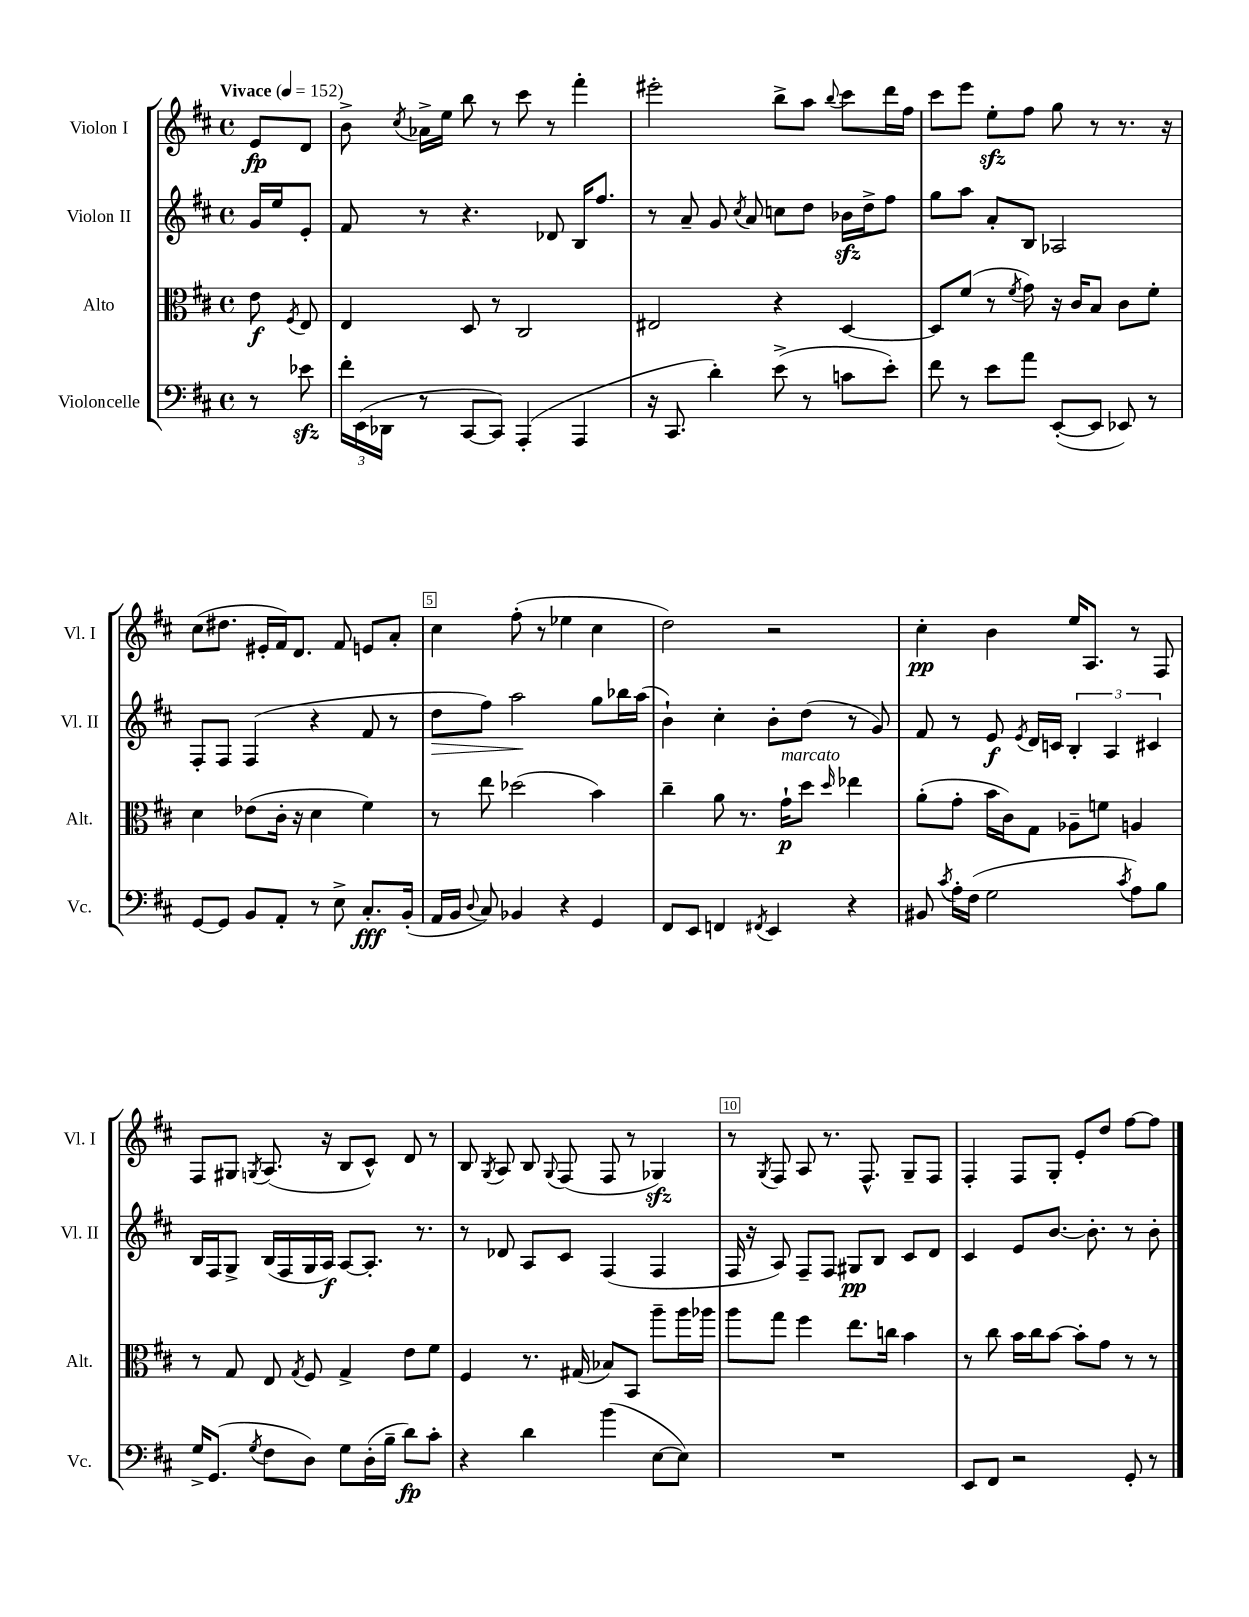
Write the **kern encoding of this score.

**kern	**dynam	**kern	**dynam	**kern	**dynam	**kern	**dynam
*part4	*part4	*part3	*part3	*part2	*part2	*part1	*part1
*staff4	*staff4	*staff3	*staff3	*staff2	*staff2	*staff1	*staff1
*I"Violoncelle	*	*I"Alto	*	*I"Violon II	*	*I"Violon I	*
*I'Vc.	*	*I'Alt.	*	*I'Vl. II	*	*I'Vl. I	*
*clefF4	*	*clefC3	*	*clefG2	*	*clefG2	*
*k[f#c#]	*	*k[f#c#]	*	*k[f#c#]	*	*k[f#c#]	*
*M4/4	*	*M4/4	*	*M4/4	*	*M4/4	*
*met(c)	*	*met(c)	*	*met(c)	*	*met(c)	*
*MM152	*	*MM152	*	*MM152	*	*MM152	*
=	=	=	=	=	=	=	=
!	!	!	!	!	!	!LO:TX:a:B:t=Vivace	!
8r	.	8e\	f	16g/LL	.	8e/L	fp
.	.	.	.	16ee/J	.	.	.
.	.	8qF#/	.	.	.	.	.
8e-Xzz\	.	8E/	.	8e'/J	.	8d/J	.
=1	=1	=1	=1	=1	=1	=1	=1
24f#'\LL	.	4E/	.	8f#/	.	8b^\	.
(24EE\	.	.	.	.	.	.	.
24DD-X\JJ	.	.	.	.	.	.	.
.	.	.	.	.	.	8qcc#/	.
8r	.	.	.	8r	.	16a-X^\LL	.
.	.	.	.	.	.	16ee\JJ	.
[8CC#/L	.	8D/	.	4.r	.	8bb\	.
8CC#/J])	.	8r	.	.	.	8r	.
(4AAA'/	.	2C#/	.	.	.	8ccc#\	.
.	.	.	.	8d-X/	.	8r	.
4AAA/	.	.	.	16B/KL	.	4fff#'\	.
.	.	.	.	8.ff#/J	.	.	.
=2	=2	=2	=2	=2	=2	=2	=2
16r	.	2E#X/	.	8r	.	2eee#X'\	.
8.CC#/	.	.	.	.	.	.	.
.	.	.	.	8a~/	.	.	.
4d'\)	.	.	.	8g/	.	.	.
.	.	.	.	8qcc#/	.	.	.
.	.	.	.	8a/	.	.	.
(8e^\	.	4r	.	8ccn\L	.	8bb^\L	.
8r	.	.	.	8dd\J	.	8aa\J	.
.	.	.	.	.	.	8qqbb/	.
8cn\L	.	[4D/	.	16b-Xzz\LL	.	8ccc#\L	.
.	.	.	.	16dd^\J	.	.	.
8e'\J)	.	.	.	8ff#\J	.	16ddd\L	.
.	.	.	.	.	.	16ff#\JJ	.
=3	=3	=3	=3	=3	=3	=3	=3
8f#\	.	8D/L]	.	8gg\L	.	8ccc#\L	.
8r	.	(8f#/J	.	8aa\J	.	8eee\J	.
8e\L	.	8r	.	8a'/L	.	8eezz'\L	.
.	.	8qf#/	.	.	.	.	.
8a\J	.	8g\)	.	8B/J	.	8ff#\J	.
([8EE'/L	.	16r	.	2A-X/	.	8gg\	.
.	.	16c#/KL	.	.	.	.	.
8EE/J]	.	8B/J	.	.	.	8r	.
8EE-X/)	.	8c#\L	.	.	.	8.r	.
8r	.	8f#'\J	.	.	.	.	.
.	.	.	.	.	.	16r	.
!!LO:LB:g=z
=4	=4	=4	=4	=4	=4	=4	=4
[8GG/L	.	4d\	.	8F#'/L	.	(8cc#\L	.
8GG/J]	.	.	.	8F#/J	.	8.dd#X\J	.
8BB/L	.	(8e-X\L	.	(4F#/	.	.	.
.	.	.	.	.	.	16e#X'/LL	.
8AA'/J	.	16c#'\Jk	.	.	.	16f#/J)	.
.	.	16r	.	.	.	8.d/J	.
8r	.	4d\	.	4r	.	.	.
8E^\	.	.	.	.	.	8f#/	.
8.C#'/L	fff	4f#\)	.	8f#/	.	8en/L	.
.	.	.	.	8r	.	8a'/J	.
(16BB'/Jk	.	.	.	.	.	.	.
=5	=5	=5	=5	=5	=5	=5	=5
!	!	!	!	!	!LO:HP:b	!	!
16AA/LL	.	8r	.	8dd\L	>	4cc#\	.
16BB/JJ	.	.	.	.	.	.	.
8qqD/	.	.	.	.	.	.	.
8C#/)	.	8ee\	.	8ff#\J)	.	.	.
4BB-X/	.	(2dd-X\	.	2aa\	.	(8ff#'\	.
.	.	.	.	.	.	8r	.
4r	.	.	.	.	.	4ee-X\	.
4GG/	.	4b\)	.	8gg\L	]	4cc#\	.
.	.	.	.	16bb-X\L	.	.	.
.	.	.	.	(16aa\JJ	.	.	.
=6	=6	=6	=6	=6	=6	=6	=6
8FF#/L	.	4cc#~\	.	4b`\)	.	2dd\)	.
8EE/J	.	.	.	.	.	.	.
4FFn/	.	8a\	.	4cc#'\	.	.	.
.	.	8.r	.	.	.	.	.
8qFF#X/	.	.	.	.	.	.	.
4EE/	.	.	.	8b'\L	.	2r	.
!	!	!LO:TX:a:i:t=marcato	!	!	!	!	!
.	.	16g`\KL	p	.	.	.	.
.	.	8dd\J	.	(8dd\J	.	.	.
.	.	16qqdd/	.	.	.	.	.
4r	.	4ee-X\	.	8r	.	.	.
.	.	.	.	8g/)	.	.	.
=7	=7	=7	=7	=7	=7	=7	=7
8BB#X/	.	(8a'\L	.	8f#/	.	4cc#'\	pp
8qc#/	.	.	.	.	.	.	.
16A'\LL	.	8g'\J	.	8r	.	.	.
(16F#\JJ	.	.	.	.	.	.	.
2G\	.	16b\LL	.	8e/	f	4b\	.
.	.	16c#\J)	.	.	.	.	.
.	.	.	.	8qe/	.	.	.
.	.	8G\J	.	16d/LL	.	.	.
.	.	.	.	16cn/JJ	.	.	.
.	.	8A-X~\L	.	6B'/	.	16ee/KL	.
.	.	.	.	.	.	8.A/J	.
.	.	8fn\J	.	.	.	.	.
.	.	.	.	6A/	.	.	.
8qc#/	.	.	.	.	.	.	.
8A\L)	.	4An/	.	.	.	8r	.
.	.	.	.	6c#X/	.	.	.
8B\J	.	.	.	.	.	8F#/	.
!!LO:LB:g=z
=8	=8	=8	=8	=8	=8	=8	=8
16G^/KL	.	8r	.	16B/LL	.	8F#/L	.
(8.GG/J	.	.	.	16F#/J	.	.	.
.	.	8G/	.	8G^/J	.	8G#X/J	.
8qG/	.	.	.	.	.	8qGn/	.
8F#\L	.	8E/	.	(16B/LL	.	(8.A/	.
.	.	.	.	16F#/	.	.	.
.	.	8qG/	.	.	.	.	.
8D\J)	.	8F#/	.	16G/	.	.	.
.	.	.	.	16A/JJ)	f	16r	.
8G\L	.	4G^/	.	[8A/L	.	8B/L	.
(16D'\L	.	.	.	8.A'/J]	.	8c#^^/J)	.
16B~\JJ	.	.	.	.	.	.	.
8d\L)	fp	8e\L	.	.	.	8d/	.
.	.	.	.	8.r	.	.	.
8c#'\J	.	8f#\J	.	.	.	8r	.
=9	=9	=9	=9	=9	=9	=9	=9
4r	.	4F#/	.	8r	.	8B/	.
.	.	.	.	.	.	8qG/	.
.	.	.	.	8d-X/	.	8A/	.
4d\	.	8.r	.	8A/L	.	8B/	.
.	.	.	.	.	.	8qqG/	.
.	.	.	.	8c#/J	.	(8F#/	.
.	.	(16G#X/	.	.	.	.	.
(4b\	.	8B-X/L)	.	(4F#/	.	8F#/	.
.	.	8BB/J	.	.	.	8r	.
[8E\L	.	8aa~\L	.	4F#/	.	4G-Xzz/)	.
8E\J])	.	16aa\L	.	.	.	.	.
.	.	16aa-X\JJ	.	.	.	.	.
=10	=10	=10	=10	=10	=10	=10	=10
1r	.	8aa\L	.	16F#/	.	8r	.
.	.	.	.	16r	.	.	.
.	.	.	.	.	.	8qG/	.
.	.	8gg\J	.	8A/)	.	8F#/	.
.	.	4ff#\	.	8F#~/L	.	8A/	.
.	.	.	.	8F#/J	.	8.r	.
.	.	8.ee\L	.	8G#X/L	pp	.	.
.	.	.	.	.	.	8.F#^^/	.
.	.	.	.	8B/J	.	.	.
.	.	16ccn\Jk	.	.	.	.	.
.	.	4b\	.	8c#/L	.	8G~/L	.
.	.	.	.	8d/J	.	8F#/J	.
=11	=11	=11	=11	=11	=11	=11	=11
8EE/L	.	8r	.	4c#/	.	4F#'/	.
8FF#/J	.	8cc#\	.	.	.	.	.
2r	.	16b\LL	.	8e/L	.	8F#/L	.
.	.	16cc#\J	.	.	.	.	.
.	.	[8b\J	.	[8.b/J	.	8G'/J	.
.	.	8b'\L]	.	.	.	8e'/L	.
.	.	.	.	8.b'\]	.	.	.
.	.	8g\J	.	.	.	8dd/J	.
8GG'/	.	8r	.	8r	.	[8ff#\L	.
8r	.	8r	.	8b'\	.	8ff#\J]	.
==	==	==	==	==	==	==	==
*-	*-	*-	*-	*-	*-	*-	*-
